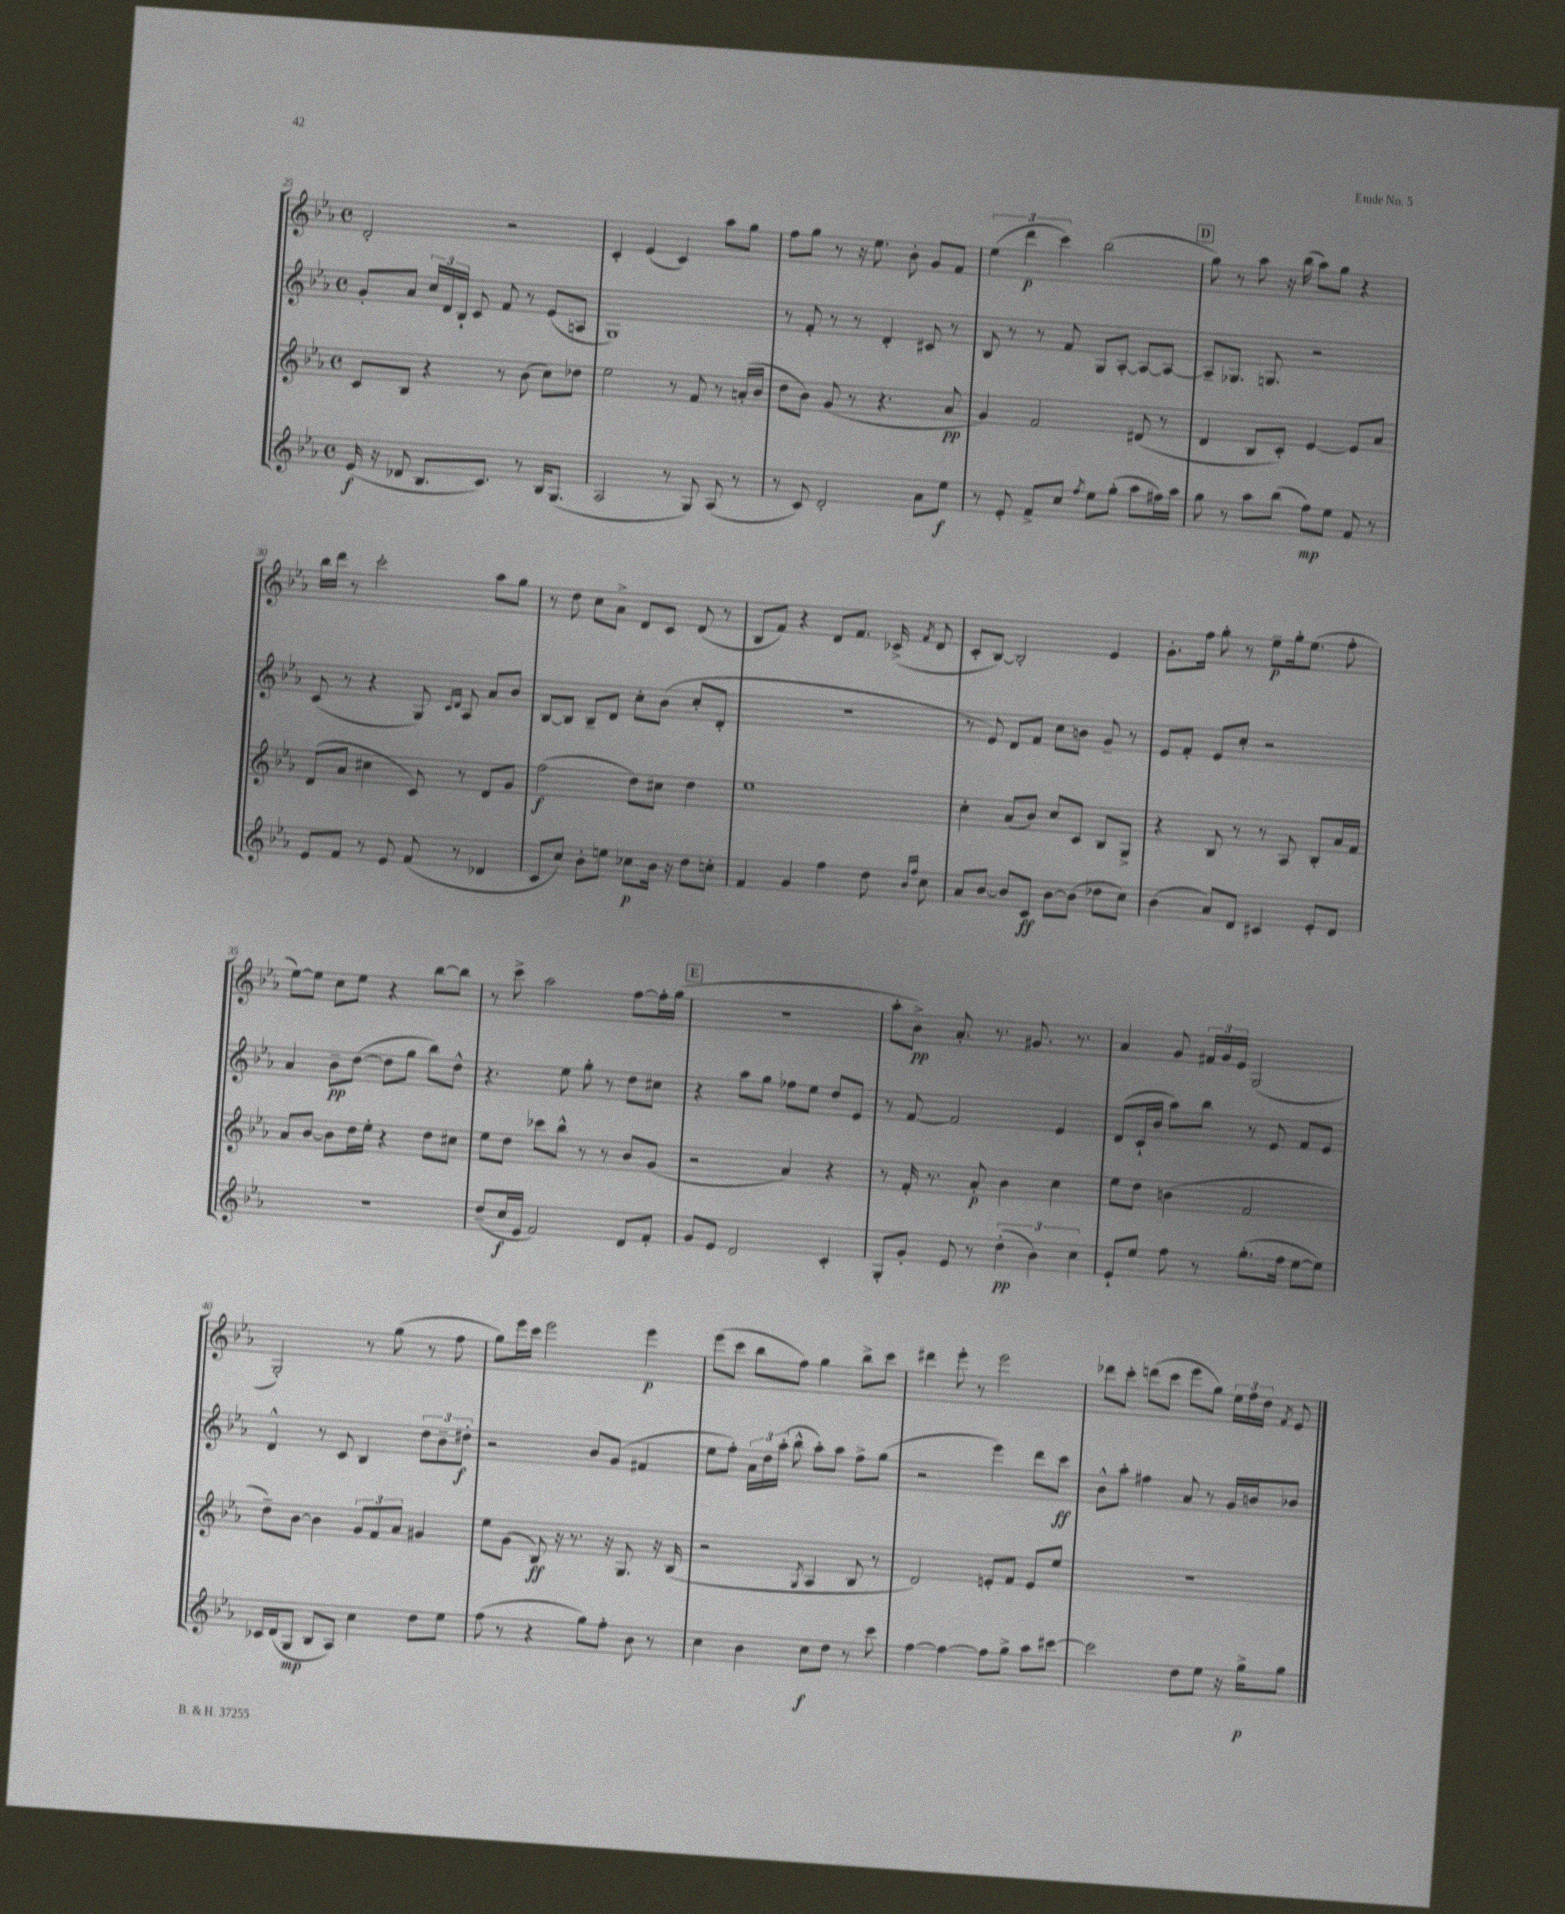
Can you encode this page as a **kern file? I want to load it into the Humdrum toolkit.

**kern	**kern	**kern	**kern
*staff4	*staff3	*staff2	*staff1
*clefG2	*clefG2	*clefG2	*clefG2
*k[b-e-a-]	*k[b-e-a-]	*k[b-e-a-]	*k[b-e-a-]
*M4/4	*M4/4	*M4/4	*M4/4
*met(c)	*met(c)	*met(c)	*met(c)
(16e-	8c	8g'	2d'
16r	.	.	.
8d-	8B-	8a-	.
8.B-	4r	24cc	.
.	.	24d	.
.	.	24B-`	.
.	.	8c	.
8.c)	.	.	.
.	8r	8f	2r
8r	(8b-	8r	.
16B-	8cc)	(8e-	.
(8.G	.	.	.
.	8dd-	8A	.
=	=	=	=
2A-	2ee-	1G)	4c'
.	.	.	(4e-
8r	8r	.	4c)
8G)	8f	.	.
(8A-	8r	.	8aa-
8r	(16a'	.	8gg
.	16b-	.	.
=	=	=	=
8r	8dd	8r	8ff
8c)	8b-)	8f'	8gg
2d'	(8g	8r	8r
.	8r	8r	16r
.	.	.	8.ee-
.	4.r	4d'	.
.	.	.	8b-'
8a-	.	8c#	8g
8ee-	8a-	8r	8f
=	=	=	=
8r	4g)	8B-	(6ee-
8e-'	.	8r	.
.	.	.	6ddd
8f^	2f	8r	.
.	.	.	6ccc)
8cc	.	8f	.
8qff	.	.	.
8ee-	.	8G	(2bb-
(8gg'	.	[8A-'	.
8aa-	(8d#	8A-_	.
16ff#)	8r	8A-_	.
16aa-	.	.	.
=	=	=	=
8gg	4d	8A-~]	8gg)
8r	.	8.G-	8r
8aa-	8B-	.	8aa-
.	.	8.G	.
(8bb-	8c')	.	16r
.	.	.	(16bb-
8ff)	[4e-	2r	8aa-)
8ee-	.	.	8gg
8f	8e-]	.	4r
8r	8a-	.	.
=	=	=	=
8e-	(8d	(8c	16bb-
.	.	.	16ddd
8f	8a-	8r	8r
8r	4cc#	4r	2ccc'
8e-	.	.	.
(8f	8c)	8G)	.
.	.	16qqc	.
.	.	16qqd	.
8r	8r	8A-	.
4d-	8d	8a-	8aa-
.	8g	8b-	8gg
=	=	=	=
8c	(2ff	[8B-	8r
8cc)	.	8B-]	8dd
8b-'	.	8B-~	8cc
8ee	.	8d	8a-^
8cc-	8dd)	8cc'	8d
16b-	8cc#	(8b-	8c
16r	.	.	.
8dd	4dd	8cc'	(8d
8cc'	.	8d'	8r
=	=	=	=
4f	1ee-	1r	8B-
.	.	.	8f)
4g	.	.	4r
4ff	.	.	8d
.	.	.	8.f
8dd	.	.	.
.	.	.	(16c-^
16qqb-	.	.	.
16qqff	.	.	8qf
8cc	.	.	8d
=	=	=	=
8a-	4cc'	8r	8c'
[8b-	.	8e-)	[8B-)
8b-]	(8a-	8d	2B-']
8c	8b-)	8f	.
[8b-	8cc	8cc	.
(8b-]	8c	8b	.
8dd-	8B-	8g~	4e-
8cc)	8G^	8r	.
=	=	=	=
(4b-	4r	8e-	8.g'
.	.	8f'	.
.	.	.	16ff
8a-)	8B-	8e-	8gg'
8d	8r	8cc'	8r
4c#	8r	2r	8ee-~
.	8A-	.	16gg'
.	.	.	(8.ee-
8e-'	8B-'	.	.
8d	16a-	.	8ff'
.	16f	.	.
=	=	=	=
1r	8a-	4a-	[8ee-)
.	[8b-	.	8ee-]
.	8b-]	8b-~	8cc
.	16dd	([8dd	8ee-
.	16ee-'	.	.
.	4r	8dd]	4r
.	.	8gg	.
.	8dd	8bb-)	[8bb-
.	8cc#	8dd^^	8bb-]
=	=	=	=
(8dd~	8ee-	4.r	8r
16cc	8dd	.	8ccc^
16e-	.	.	.
2f)	8ccc-	.	2aa-
.	8bb-^^	8ee-	.
.	8r	8gg'	.
.	8r	8r	.
8d	8b-	8dd	[8ff
8f'	(8g	8cc#	16ff']
.	.	.	(16gg
=	=	=	=
8g	2r	4r	1r
8e-	.	.	.
2d	.	8aa-	.
.	.	8gg	.
.	4a-)	8ff-	.
.	.	8ee-	.
4c'	4r	8dd	.
.	.	8e-	.
=	=	=	=
8G'	8r	8r	8aa-'
8g'	16f'	[8f	8b-^)
.	8.r	.	.
8e-	.	2f]	8.a-'
8r	8a-'	.	.
.	.	.	8.r
(6dd'	4b-	.	.
.	.	.	8.g#
6b-)	.	.	.
.	4cc	4e-	.
.	.	.	8.r
6cc	.	.	.
=	=	=	=
8e-`	8ee-	(8d	4a-
8ee-	8dd	16c`	.
.	.	16b-	.
8ff	(4b	8aa-)	8g
8r	.	8bb-	24f#
.	.	.	24g
.	.	.	24e-
(8.gg'	2f	8r	(2G
.	.	8e-	.
16ff	.	.	.
[8ee-	.	8f	.
8ee-])	.	8e-	.
=	=	=	=
16c-	8dd~)	4d^^	2G')
(16d	.	.	.
8G	[8b-	.	.
8B-	4b-]	8r	.
8A-)	.	8c	.
4cc	12g	4B-	8r
.	12f	.	.
.	.	.	(8gg
.	12a-	.	.
8dd	4g#	12dd	8r
.	.	12b-~	.
8ee-	.	.	8ff
.	.	12dd#'	.
=	=	=	=
(8ff	8ee-	2r	8gg)
8r	(8g	.	16eee-
.	.	.	16ccc
4r	8B-)	.	2eee-
.	16r	.	.
.	8.r	.	.
8gg)	.	8b-	.
8ff'	16r	(8g	.
.	8.G	.	.
8b-	.	4f#	4eee-
8r	16r	.	.
.	(16B-	.	.
=	=	=	=
4cc	2r	8ee-	(8eee-
.	.	8ff')	8ccc
4b-	.	24a-	8bb-
.	.	24dd	.
.	.	(24aa-'	.
.	.	8bb-^^	8ff)
.	8qG	.	.
8cc	4A-	8aa-')	4gg
8dd	.	8aa-	.
8r	8B-	8ff^	8bb-^
8ccc	8r	(8gg	8ccc
=	=	=	=
[4ff	2d)	2r	4ddd#
4ff_	.	.	8eee-'
.	.	.	8r
8ff]	8e'	4eee-)	2eee-
8gg^	8f	.	.
8aa-	8e	8ddd	.
[8ccc#	8ee-	8ccc	.
=	=	=	=
2ccc#]	1r	8b-^^	8ddd-
.	.	8aa-'	8ccc'
.	.	4ff#	(8ddd
.	.	.	8ccc
8dd	.	8a-	8eee-
8ee-	.	8r	8gg)
16r	.	16g	24ee-
.	.	.	24ff
16gg^	.	16b	.
.	.	.	24dd
.	.	.	8qf
8gg	.	8b-	8e-
==	==	==	==
*-	*-	*-	*-
